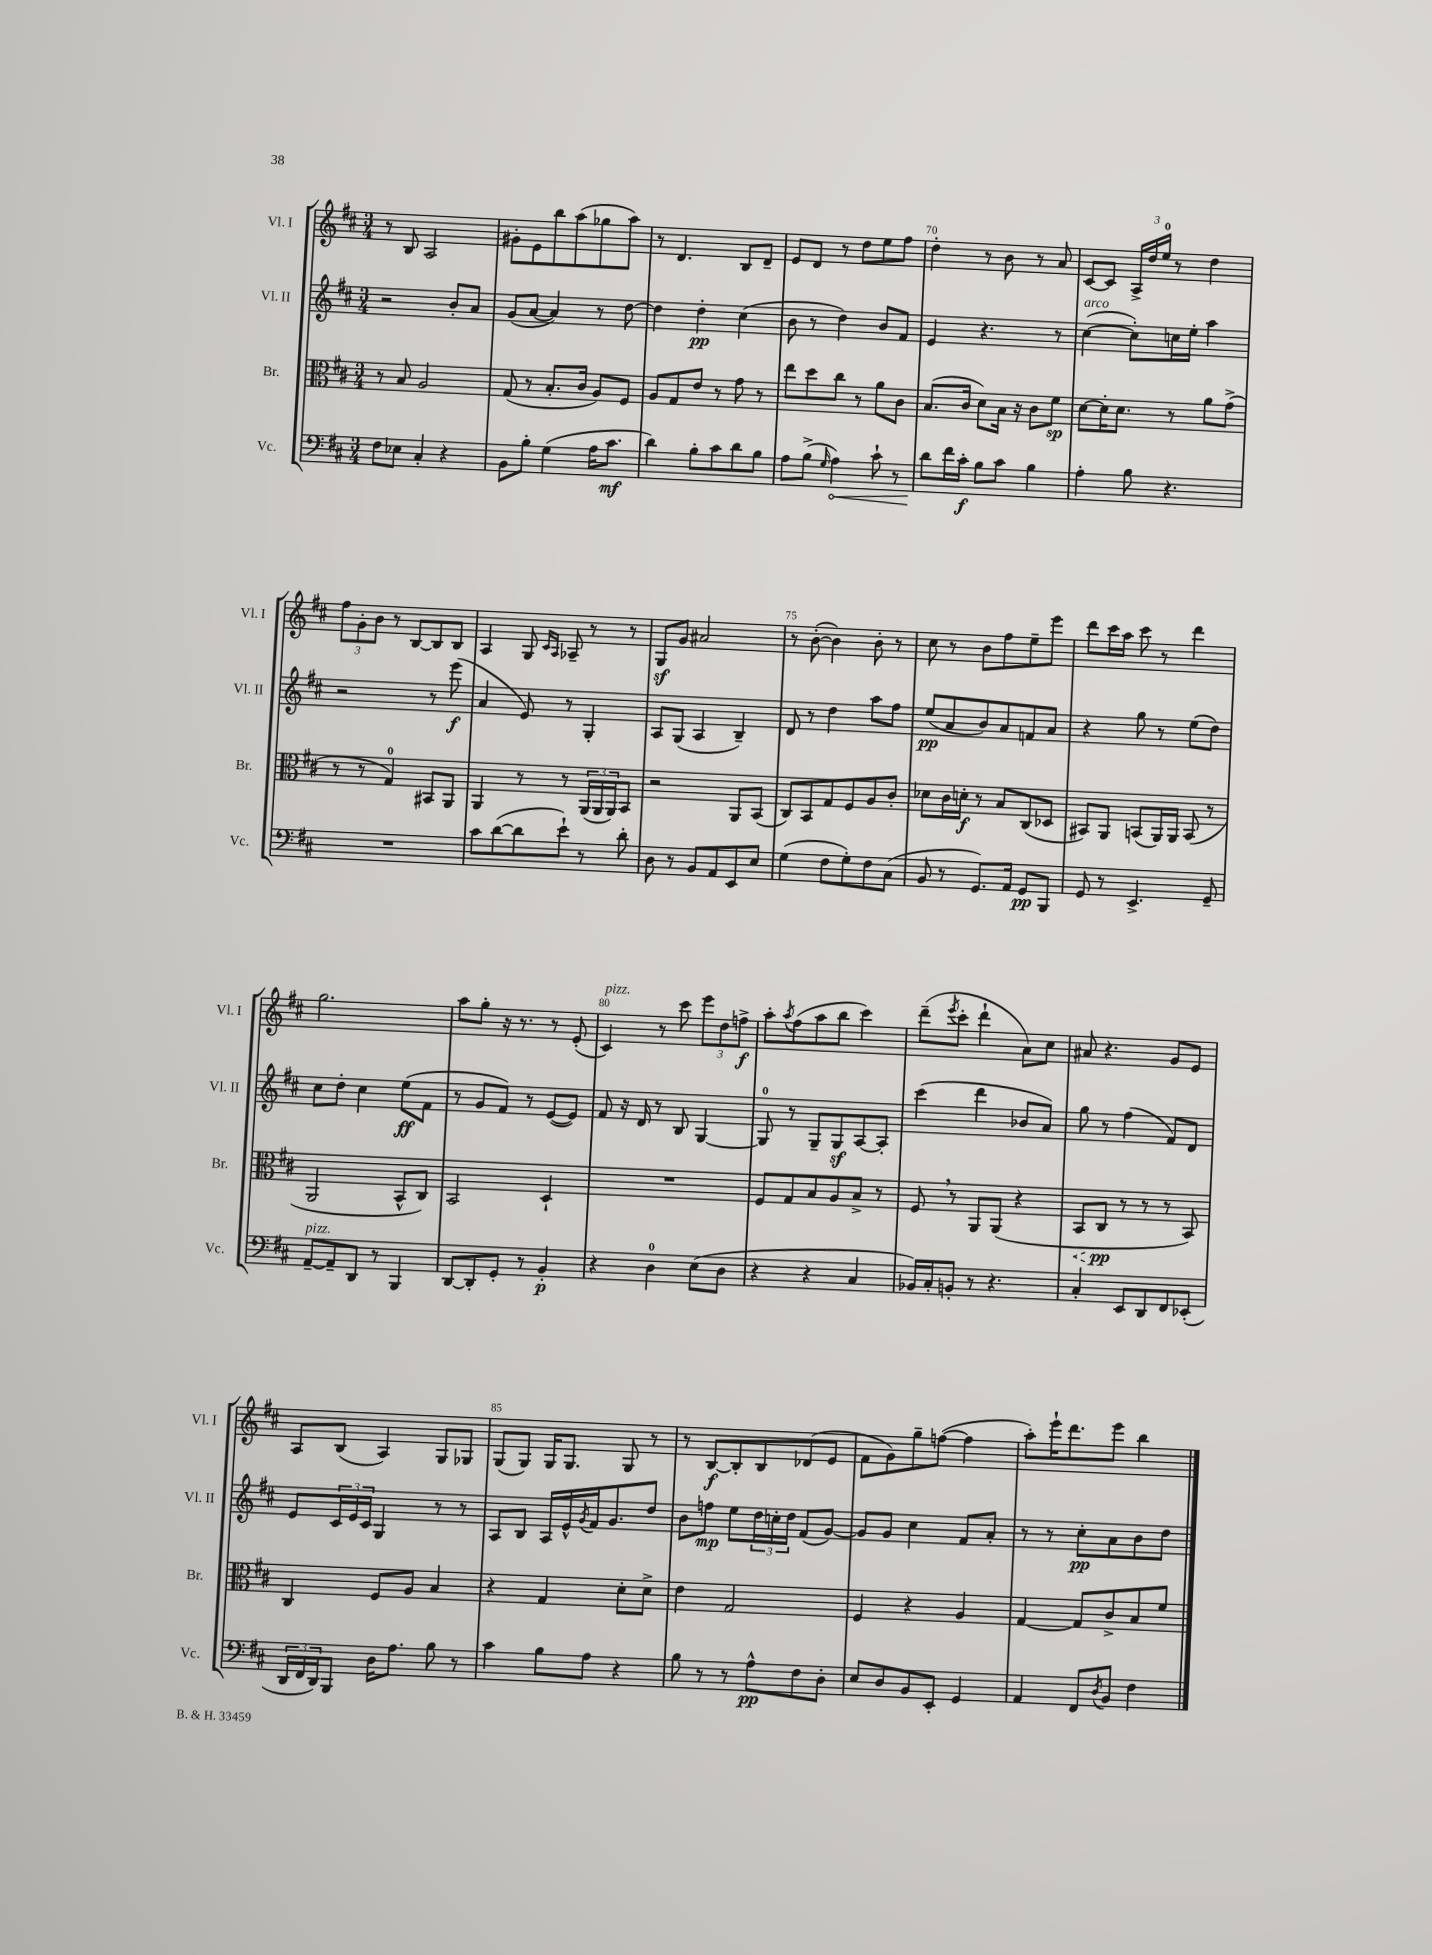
<<
\new StaffGroup <<
\new Staff = "s0" \with { instrumentName = "Vl. I" shortInstrumentName = "Vl. I" } {
    \clef treble \key d \major \numericTimeSignature \time 3/4
    r8 b8 a2 |
    gis'8-. e'8 b''8 a''8( ges''8 a''8) |
    r8 d'4. b8 d'8-- |
    e'8 d'8 r8 d''8 e''8 fis''8 |
    d''4-. r8 b'8 r8 a'8 |
    cis'8~ cis'8 \tuplet 3/2 { a16-> d''16 e''16-0 } r8 d''4 |
    \tuplet 3/2 { fis''8 g'8-. b'8 } r8 b8~ b8 b8 |
    a4 g8 \grace { cis'16 a16 } aes8-- r8 r8 |
    g8\sf g'8 ais'2 |
    r8 b'8~-.( b'4) b'8-. r8 |
    cis''8 r8 b'8 fis''8 e''8-- e'''8 |
    d'''8 cis'''16 a''16 cis'''8 r8 d'''4 |
    g''2. |
    a''8 g''8-. r16 r8. r8 e'8-.( |
    cis'4^\markup { \italic "pizz." }) r8 cis'''8 \tuplet 3/2 { e'''8 d''8 f''8->\f } |
    a''8-. \acciaccatura { a''8 } fis''8( a''8 b''8 cis'''4) |
    d'''8--( \acciaccatura { e'''8 } cis'''8-. d'''4-! a'8) cis''8 |
    ais'8 r4. g'8 e'8 |
    a8 b8( a4) g8 ges8 |
    g8( g8) g16 g8. g8 r8 |
    r8 b8~\f b8-. b8 des'8( e'8 |
    fis'8 g'8) g''8-- f''8~( f''4 |
    a''8-.) e'''16-! d'''8. e'''8 b''4 \bar "|." |
}
\new Staff = "s1" \with { instrumentName = "Vl. II" shortInstrumentName = "Vl. II" } {
    \clef treble \key d \major \numericTimeSignature \time 3/4
    r2 b'8-. a'8 |
    g'8( a'8~ a'4) r8 d''8~ |
    d''4 d''4-.\pp cis''4( |
    b'8 r8 d''4) b'8 fis'8 |
    e'4 r4. r8 |
    cis''4~^\markup { \italic "arco" }( cis''8-.) c''16 e''16-. a''4 |
    r2 r8 e'''8\f( |
    a'4 e'8) r8 g4-. |
    a8 g8( a4 b4--) |
    d'8 r8 d''4 a''8 fis''8 |
    e''8\pp( a'8 b'8) a'8 f'8 a'8 |
    r4 g''8 r8 e''8( d''8) |
    cis''8 d''8-. cis''4 e''8\ff( fis'8 |
    r8 g'8 fis'8) r8 e'8~( e'8) |
    fis'8 r16 d'16 r8 b8 g4~ |
    g8-0 r8 g8-- g8\sf a8~ a8-. |
    cis'''4( d'''4 bes'8 a'8) |
    g''8 r8 fis''4( fis'8) d'8 |
    e'8 \tuplet 3/2 { cis'16 e'16 cis'16 } g4 r8 r8 |
    a8 b8 a16 e'16-^ \acciaccatura { g'8 } fis'16 g'8. d''8 |
    b'8 f''8\mp e''8 \tuplet 3/2 { d''16 c''16-. d''16 } fis'8( g'8~) |
    g'8 g'8 cis''4 fis'8 a'8-. |
    r8 r8 cis''8-.\pp a'8 b'8 d''8 \bar "|." |
}
\new Staff = "s2" \with { instrumentName = "Br." shortInstrumentName = "Br." } {
    \clef alto \key d \major \numericTimeSignature \time 3/4
    r8 b8 a2 |
    g8( r8 b8.-. cis'16 a8) fis8 |
    a8 g8 e'8 r8 g'8 r8 |
    e''8 d''8 cis''8 r8 a'8 cis'8 |
    b8.( cis'16 d'8) b16 r16 cis'8 fis'8\sp |
    d'8~ d'16-. d'8. r8 a'8 g'8->( |
    r8 r8 g4-0) bis,8 a,8 |
    a,4 r8 r8 \tuplet 3/2 { a,16( a,16 a,16) } b,8 |
    r2 a,8 b,8( |
    cis8) b,8 g8 fis8 a8 cis'8-. |
    des'8 cis'16 d'16-.\f r8 b8 cis8( des8 |
    bis,8) a,8 b,8( a,16) a,16 b,8( r8 |
    a,2 b,8-^ cis8) |
    b,2 d4-! |
    R2. |
    fis8 g8 b8 a8 b8-> r8 |
    fis8 \breathe r8 a,8 a,8( r4 |
    \once \override Hairpin.style = #'dashed-line b,8\< cis8\pp\! r8 r8 r8 b,8) |
    cis4 fis8 a8 b4 |
    r4 g4 d'8-. d'8-> |
    e'4 g2 |
    fis4 r4 a4 |
    g4~ g8 cis'8-> b8 fis'8 \bar "|." |
}
\new Staff = "s3" \with { instrumentName = "Vc." shortInstrumentName = "Vc." } {
    \clef bass \key d \major \numericTimeSignature \time 3/4
    fis8 ees8 cis4-. r4 |
    b,8 b8-. g4( a16 cis'8.\mf |
    d'4) b8-. cis'8 d'8 b8 |
    a8 b8->( \grace { g16 } \once \override Hairpin.circled-tip = ##t a4\<) cis'8-! r8 |
    d'8\! fis'16 cis'16-.\f b8 cis'8 b4 |
    a4-. b8 r4. |
    R2. |
    cis'8 d'8~( d'8 e'8-!) r8 d'8-. |
    d8 r8 b,8 a,8 e,8 e8 |
    g4( fis8 g8-.) fis8 cis8( |
    b,8 r8 g,8.) a,16 g,8\pp b,,8 |
    g,8 r8 e,4.-> g,8-- |
    a,8~--^\markup { \italic "pizz." } a,8-- d,8 r8 b,,4 |
    d,8~ d,8-. g,8-. r8 b,4-.\p |
    r4 d4-0 e8( d8 |
    r4 r4 cis4 |
    bes,16) cis16-. b,8-. r8 r4. |
    cis4-. e,8 d,8 fis,8 ees,8-.( |
    \tuplet 3/2 { d,16 fis,16 d,16) } b,,8 d16 a8. b8 r8 |
    cis'4 b8 a8 r4 |
    b8 r8 r8 a8-^\pp fis8 d8-. |
    e8 d8 b,8 e,8-. g,4 |
    a,4 fis,8 \acciaccatura { d8 } b,8 fis4 \bar "|." |
}
>>
>>
\layout { \context { \Score currentBarNumber = #66 \override BarNumber.break-visibility = ##(#f #t #t) barNumberVisibility = #(every-nth-bar-number-visible 5) } }
